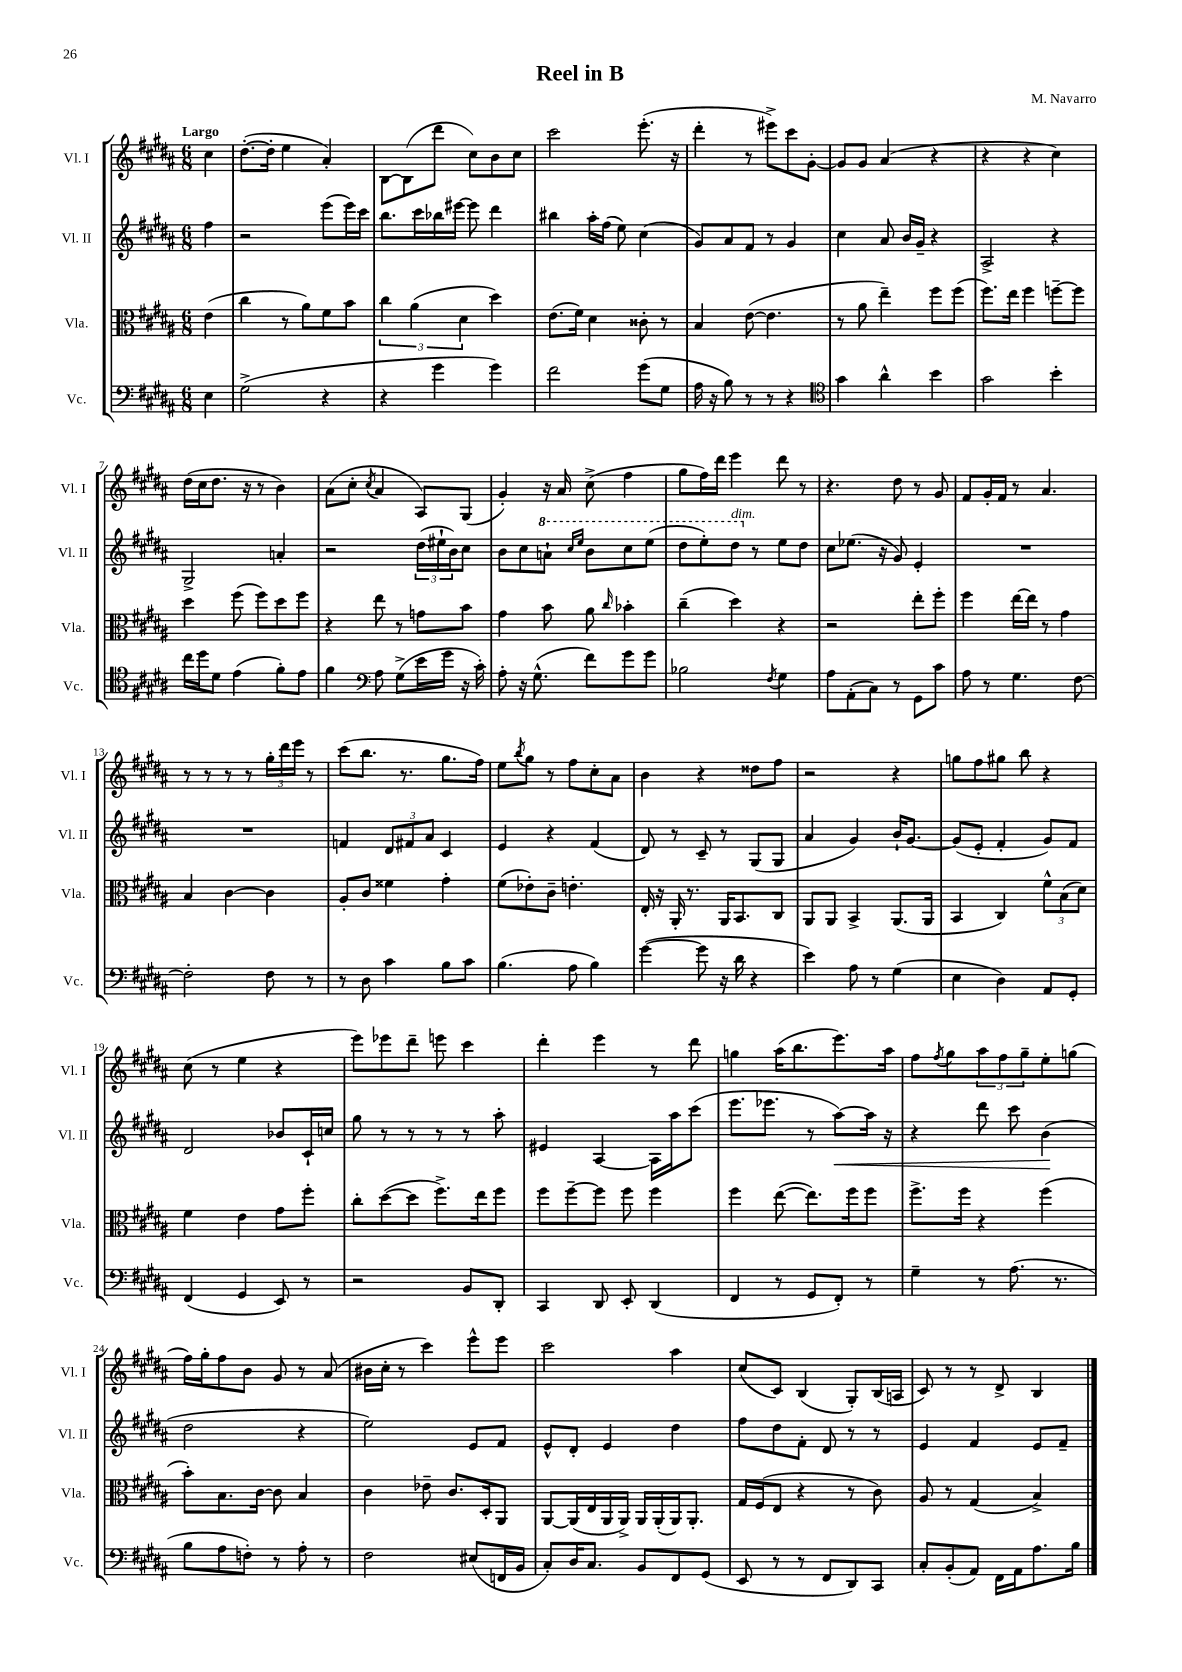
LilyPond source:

\header { title = "Reel in B" composer = "M. Navarro" }
<<
\new StaffGroup <<
\new Staff = "s0" \with { instrumentName = "Vl. I" shortInstrumentName = "Vl. I" } {
    \clef treble \key b \major \numericTimeSignature \time 6/8 \partial 4 \tempo "Largo"
    cis''4 |
    dis''8.~-.( dis''16-. e''4 ais'4-.) |
    b8~ b8( dis'''8 cis''8) b'8 cis''8 |
    cis'''2 e'''8.-.( r16 |
    dis'''4-. r8 eis'''8->) cis'''8 gis'8~-. |
    gis'8 gis'8 ais'4( r4 |
    r4 r4 cis''4) |
    dis''16( cis''16 dis''8. r16 r8 b'4) |
    ais'8( cis''8-. \acciaccatura { cis''8 } ais'4 ais8) gis8( |
    gis'4-.) r16 ais'16 cis''8->( fis''4 |
    gis''8 fis''16) dis'''16 e'''4 dis'''8 r8 |
    r4. dis''8 r8 gis'8 |
    fis'8 gis'16-. fis'16 r8 ais'4. |
    r8 r8 r8 r8 \tuplet 3/2 { gis''16-. dis'''16 e'''16 } r8 |
    cis'''8( b''8. r8. gis''8. fis''16) |
    e''8 \acciaccatura { b''8 } gis''8 r8 fis''8 cis''8-. ais'8 |
    b'4 r4 disis''8 fis''8 |
    r2 r4 |
    g''8 fis''8 gis''8 b''8 r4 |
    cis''8( r8 e''4 r4 |
    e'''8) ees'''8 dis'''8-- e'''8 cis'''4 |
    dis'''4-. e'''4 r8 dis'''8 |
    g''4 ais''16( b''8. e'''8.) ais''16 |
    fis''8 \acciaccatura { fis''8 } gis''8 \tuplet 3/2 { ais''8 fis''8 gis''8-- } e''8-. g''8( |
    fis''16) gis''16-. fis''8 b'8 gis'8 r8 ais'8( |
    bis'16 cis''16-. r8 cis'''4) e'''8-^ e'''8 |
    cis'''2 ais''4 |
    cis''8( cis'8) b4( gis8-.) b16( a16 |
    cis'8) r8 r8 dis'8-> b4 \bar "|." |
}
\new Staff = "s1" \with { instrumentName = "Vl. II" shortInstrumentName = "Vl. II" } {
    \clef treble \key b \major \numericTimeSignature \time 6/8 \partial 4
    fis''4 |
    r2 e'''8( e'''16) cis'''16 |
    b''8. cis'''16 bes''16 eis'''16~ eis'''8 dis'''4 |
    bis''4 ais''16-. fis''16( e''8) cis''4( |
    gis'8) ais'8 fis'8 r8 gis'4 |
    cis''4 ais'8 b'16 gis'16-- r4 |
    ais2-> r4 |
    gis2-> a'4-. |
    r2 \tuplet 3/2 { dis''16( eis''16-! b'16) } cis''8 |
    b'8 cis''8 \ottava #1 a''8-! \grace { cis'''16 e'''16 } b''8 cis'''8 e'''8( |
    dis'''8 e'''8-.) dis'''8^\markup { \italic "dim." } \ottava #0 r8 e''8 dis''8 |
    cis''8 ees''8.( r16 gis'8) e'4-. |
    R2. |
    R2. |
    f'4 \tuplet 3/2 { dis'8 fis'8 ais'8 } cis'4 |
    e'4 r4 fis'4( |
    dis'8) r8 cis'8-- r8 gis8( gis8 |
    ais'4 gis'4) b'16-! gis'8.~ |
    gis'8( e'8-. fis'4-. gis'8) fis'8 |
    dis'2 bes'8 cis'16-! c''16 |
    gis''8 r8 r8 r8 r8 ais''8-. |
    eis'4 ais4~ ais16 ais''16 cis'''8( |
    e'''8. ees'''8. r8 ais''8~\<) ais''16 r16 |
    r4 dis'''8 cis'''8 b'4\!( |
    dis''2 r4 |
    e''2) e'8 fis'8 |
    e'8-^ dis'8-. e'4 dis''4 |
    fis''8 dis''8 fis'8-. dis'8 r8 r8 |
    e'4 fis'4 e'8 fis'8-- \bar "|." |
}
\new Staff = "s2" \with { instrumentName = "Vla." shortInstrumentName = "Vla." } {
    \clef alto \key b \major \numericTimeSignature \time 6/8 \partial 4
    e'4( |
    cis''4 r8 ais'8) fis'8 b'8 |
    \tuplet 3/2 { cis''4 ais'4( dis'4 } dis''4) |
    e'8.( fis'16) dis'4 cisis'8-. r8 |
    b4 e'8~( e'4. |
    r8 ais'8 e''4--) fis''8 fis''8( |
    fis''8.) e''16 fis''4 f''8~-- f''8 |
    dis''4 fis''8( fis''8) dis''8 fis''8 |
    r4 e''8 r8 g'8 b'8 |
    gis'4 b'8 ais'8 \grace { cis''16 } bes'4-. |
    cis''4--( dis''4) r4 |
    r2 e''8-. fis''8-. |
    fis''4 e''16~ e''16 r8 gis'4 |
    b4 cis'4~ cis'4 |
    ais8-. cis'8 fisis'4 gis'4-. |
    fis'8( ees'8-.) cis'8-- e'4.-. |
    e16-. r16 ais,16-. r8. ais,16 b,8. cis8 |
    ais,8 ais,8 b,4-> ais,8.( ais,16 |
    b,4 cis4) \tuplet 3/2 { fis'8-^ b8( dis'8) } |
    fis'4 e'4 gis'8 fis''8-. |
    cis''8-. dis''8~( dis''8 fis''8.->) e''16 fis''8 |
    fis''8 fis''8~-- fis''8 fis''8 fis''4 |
    fis''4 e''8~( e''8.) fis''16 fis''8 |
    fis''8.-> fis''16 r4 fis''4( |
    b'8-.) b8. cis'16~ cis'8 b4 |
    cis'4 ees'8-- cis'8. dis16-. ais,8 |
    ais,8~ ais,16( e16 ais,16 ais,16->) ais,16 ais,16-.( ais,16) ais,8.-. |
    gis16 fis16( e8 r4 r8 cis'8) |
    ais8 r8 gis4( b4->) \bar "|." |
}
\new Staff = "s3" \with { instrumentName = "Vc." shortInstrumentName = "Vc." } {
    \clef bass \key b \major \numericTimeSignature \time 6/8 \partial 4
    e4 |
    gis2->( r4 |
    r4 gis'4 gis'4) |
    fis'2 gis'8( gis8 |
    ais16 r16 b8) r8 r8 r4 |
    \clef tenor gis'4 ais'4-^ b'4 |
    gis'2 b'4-. |
    cis''16 dis''16 dis'8 e'4( fis'8-.) e'8 |
    fis'4 \clef bass ais8 gis8->( e'16 gis'16 r16 cis'16-.) |
    ais8-. r16 gis8.-^( fis'8) gis'8 gis'8 |
    bes2 \acciaccatura { fis8 } gis4 |
    ais8 ais,8-.( cis8) r8 gis,8 cis'8 |
    ais8 r8 gis4. fis8~ |
    fis2-. fis8 r8 |
    r8 dis8 cis'4 b8 cis'8 |
    b4.( ais8 b4) |
    gis'4~( gis'8 r16 dis'16 r4 |
    e'4) ais8 r8 gis4( |
    e4 dis4) ais,8 gis,8-. |
    fis,4( gis,4 e,8) r8 |
    r2 b,8 dis,8-. |
    cis,4 dis,8 e,8-. dis,4( |
    fis,4 r8 gis,8 fis,8-.) r8 |
    gis4-- r8 ais8.( r8. |
    b8 ais8 f8-.) r8 ais8-. r8 |
    fis2 eis8( f,16 b,16 |
    cis8-.) dis16 cis8. b,8 fis,8 gis,8( |
    e,8 r8 r8 fis,8 dis,8) cis,8 |
    cis8-. b,8-.( ais,8) fis,16 ais,16 ais8. b16 \bar "|." |
}
>>
>>
